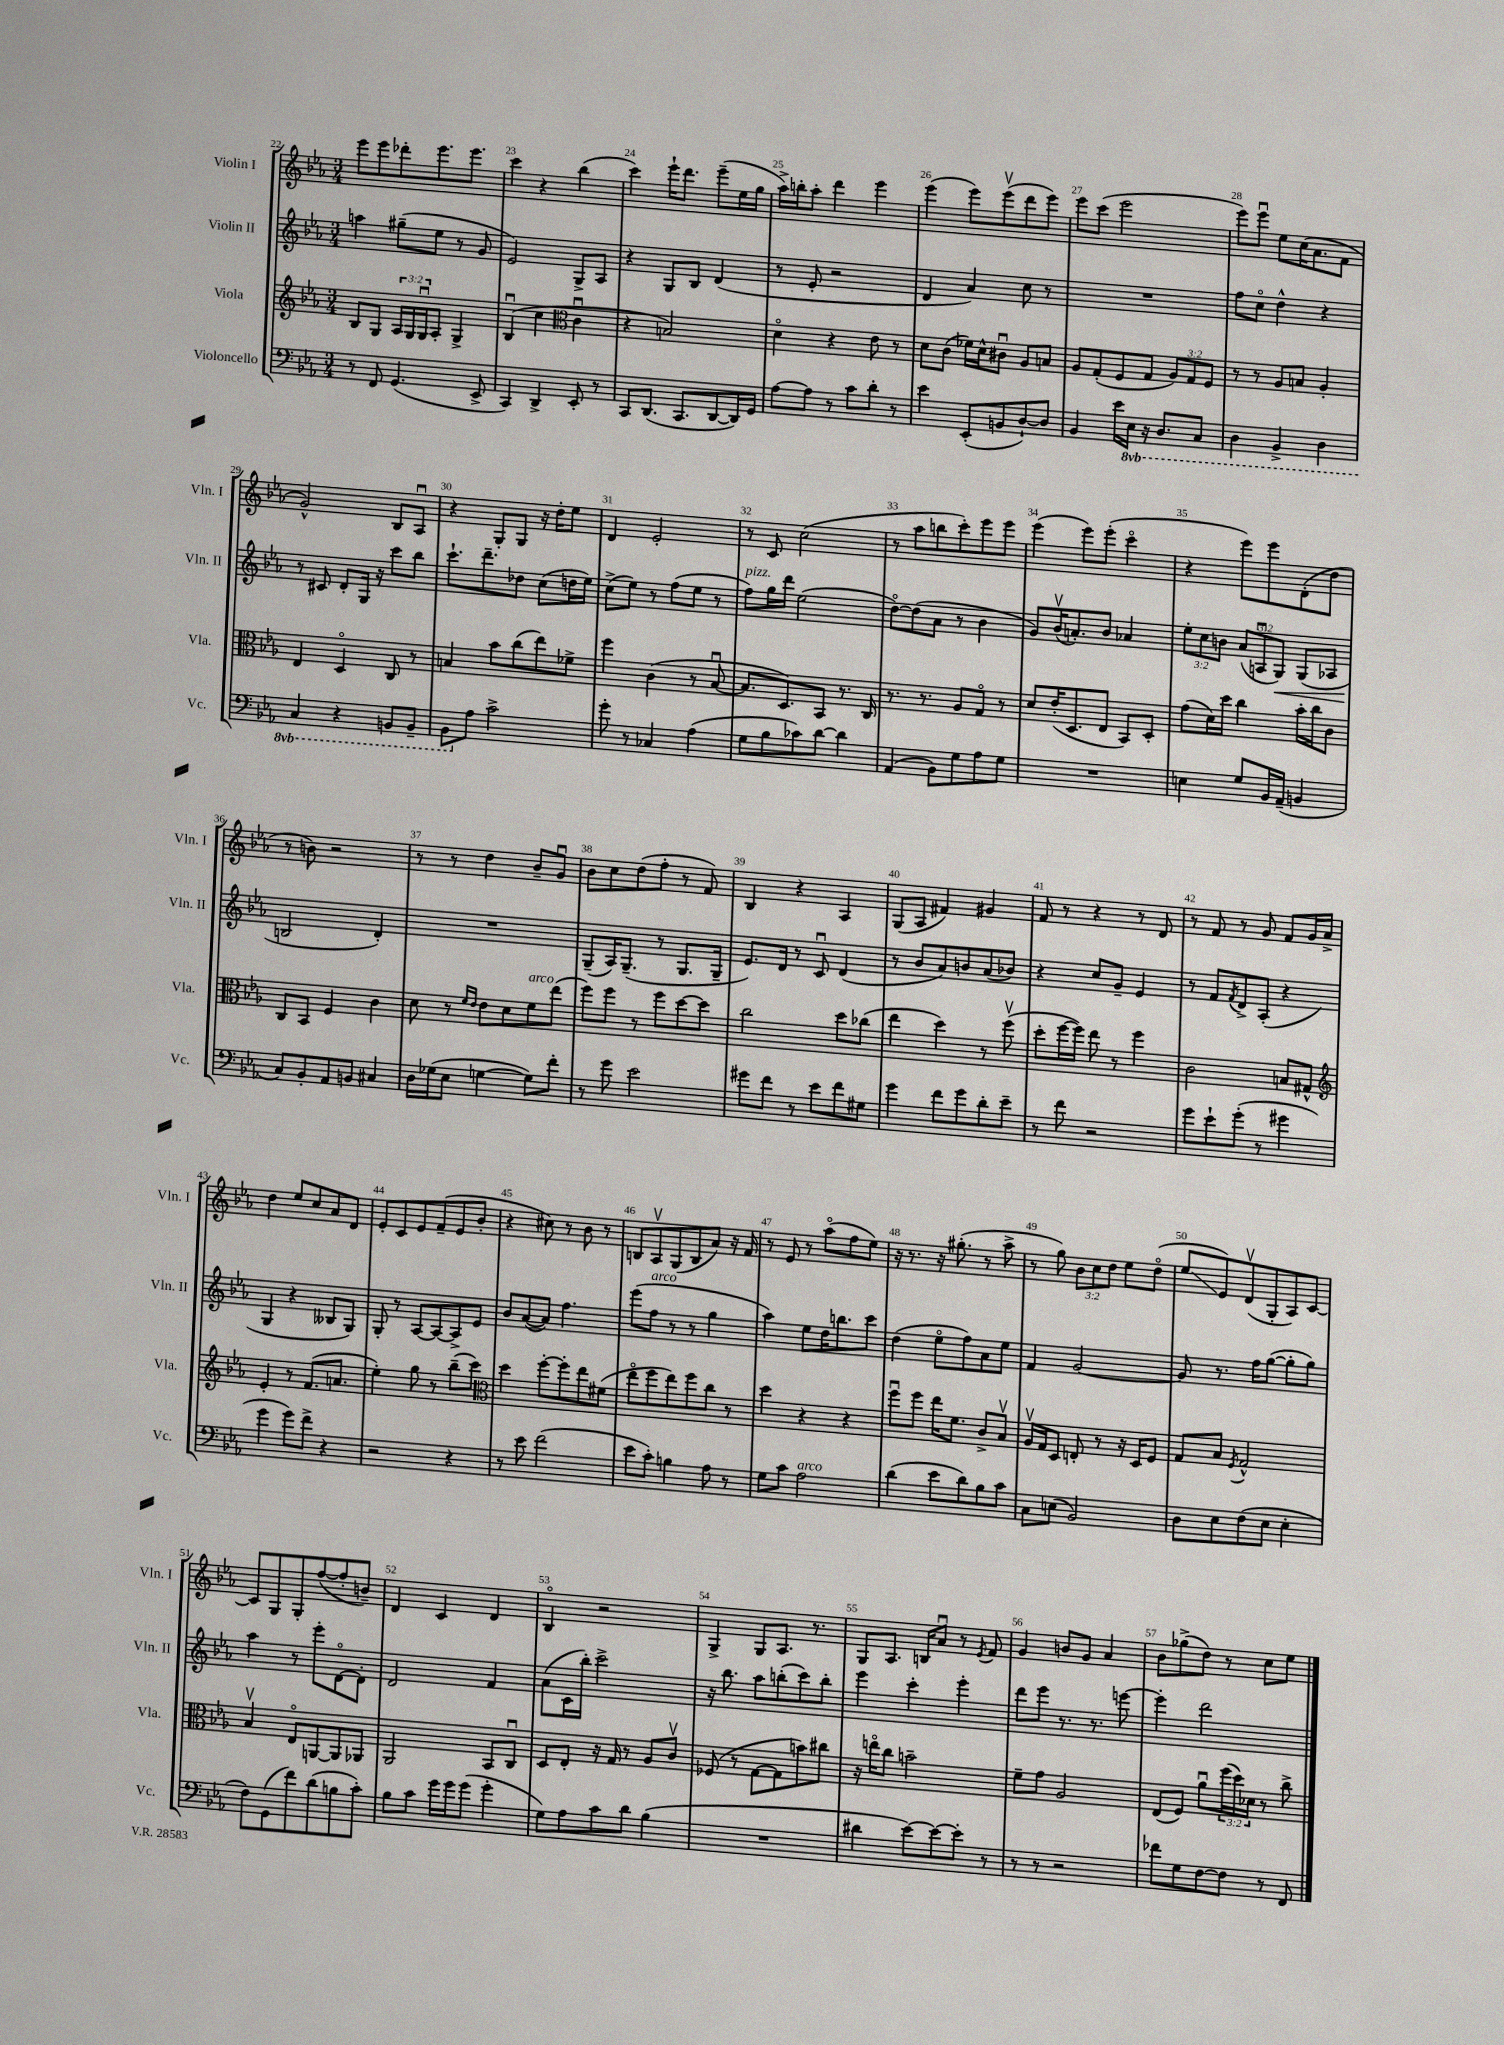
<<
\new StaffGroup <<
\new Staff = "s0" \with { instrumentName = "Violin I" shortInstrumentName = "Vln. I" } {
    \clef treble \key ees \major \numericTimeSignature \time 3/4 \override Staff.TupletNumber.text = #tuplet-number::calc-fraction-text
    ees'''8 ees'''8 des'''8-. ees'''8. ees'''8. |
    c'''4 r4 bes''4( |
    c'''4) ees'''16-! d'''8. ees'''8--( ees''16 g''16 |
    aes''16->) b''16-. aes''8-. d'''4 ees'''4 |
    ees'''4( ees'''8) ees'''8\upbow( d'''8 ees'''8) |
    ees'''8 c'''8( ees'''2 |
    ees'''8) ees'''8\downbow ees''8 c''16( aes'8. f'8 |
    g'2-^) bes8 aes8\downbow |
    r4 g8-. g8 r16 d''16-. ees''8 |
    d'4 ees'2-. |
    r8 c'8 c''2( |
    r8 aes''8 b''8 c'''8-.) ees'''8 ees'''8 |
    ees'''4( ees'''8) ees'''8-.( c'''4\flageolet |
    r4 ees'''8) ees'''8 d'8-.( d''8 |
    r8 b'8) r2 |
    r8 r8 d''4 bes'8-- g'8\downbow |
    bes'8 c''8 d''8( f''8-. r8 f'8) |
    bes4 r4 aes4 |
    g8( aes8 fis'4) gis'4 |
    f'8 r8 r4 r8 d'8 |
    r8 f'8 r8 g'8 f'8 g'16 aes'16-> |
    d''4 ees''8 c''8 aes'8 d'8 |
    ees'8-. c'8 ees'8 f'8--( ees'8 bes'8-. |
    r4 cis''8) r8 bes'8 r8 |
    b8 aes8\upbow g8( b8 aes'8) r16 f'16 |
    r8 ees'8 r8 aes''8\flageolet( f''8 ees''8) |
    r16 r8. r16 gis''8.-.( r8 aes''8-> |
    r8 g''8) \tuplet 3/2 { bes'8 c''8 d''8 } ees''8 d''8\flageolet( |
    ees''8\glissando ees'8) d'8\upbow( g8-. aes8) c'8~ |
    c'8 g8 g8-. f''8~( f''8-. b'8--) |
    d'4 c'4 d'4 |
    bes4\flageolet r2 |
    g4-> g8 aes8. r8. |
    g8 aes8. b16 aes'8\downbow r8 \acciaccatura { ees'8 } f'8 |
    g'4 b'8 g'8 aes'4 |
    bes'8 ges''8->( d''8) r8 c''8 ees''8 \bar "|." |
}
\new Staff = "s1" \with { instrumentName = "Violin II" shortInstrumentName = "Vln. II" } {
    \clef treble \key ees \major \numericTimeSignature \time 3/4 \override Staff.TupletNumber.text = #tuplet-number::calc-fraction-text
    a''4 gis''8--( ees''8 r8 g'8 |
    ees'2) g8-> aes8 |
    r4 g8 bes8 d'4( |
    r8 ees'8-. r2 |
    d'4 aes'4) c''8 r8 |
    R2. |
    f''8 c''8\flageolet d''4-^ r4 |
    r8 cis'8 d'8-. g16 r16 c'''8 bes''8 |
    c'''8.-! d'''8.-- des''8 c''8( d''16 ees''16) |
    c''8->( ees''8) r8 f''8( ees''8 r8 |
    f''8^\markup { \italic "pizz." }) g''16 d'''16 ees''2( |
    d''8~\flageolet) d''8( aes'8 r8 bes'4 |
    g'8) bes'16\upbow( a'8.-.) bes'8 aes'4 |
    \tuplet 3/2 { ees''8-. c''8 b'8 } \tuplet 3/2 { aes'8( a8\downbow g8\<) } g8( aes8 |
    b2\! d'4-.) |
    R2. |
    g8--( aes16) g8.--( r8 g8. g16-- |
    ees'8.) d'16 r8 c'8\downbow d'4( |
    r8 bes'8 aes'8) b'8 aes'8( bes'8) |
    r4 c''8 g'8-- ees'4 |
    r8 f'8 \acciaccatura { f'8 } d'8-> aes8-.( r4 |
    g4 r4 beses8 g8) |
    g8-. r8 aes8~ aes8~ aes8-> ees'8 |
    bes'8 aes'8~( aes'8) f''4. |
    ees'''8( f''8^\markup { \italic "arco" } r8 r8 g''4 |
    aes''4) ees''8 d''16 b''8. c'''8 |
    d''4( ees''8\flageolet f''8) aes'8 ees''8 |
    f'4 g'2~ |
    g'8 r8. f''16 g''8~( g''8-. g''8) |
    aes''4 r8 ees'''8-. d'8~\flageolet d'8-. |
    d'2 f'4 |
    aes'8( c'16 bes''16-.) c'''2-> |
    r16 bes''8. aes''8 b''8-.( c'''8) b''8-. |
    ees'''4 c'''4-. ees'''4-. |
    d'''8 ees'''8 r8. r8. e'''8~ |
    e'''4-. d'''2 \bar "|." |
}
\new Staff = "s2" \with { instrumentName = "Viola" shortInstrumentName = "Vla." } {
    \clef treble \key ees \major \numericTimeSignature \time 3/4 \override Staff.TupletNumber.text = #tuplet-number::calc-fraction-text
    bes8 g8 \tuplet 3/2 { aes16 g16 g16\downbow } aes8-. g4-> |
    bes4\downbow( c''4 \clef alto c'4\downbow |
    r4 b2) |
    d'4\flageolet r4 ees'8 r8 |
    d'8 c'8( fes'16) d'16-^ cis'8\downbow aes8 b8 |
    aes8 g8-.( f8 g8 \tuplet 3/2 { aes8) g8 f8 } |
    r8 r8 aes8 b8 aes4-. |
    ees4 d4\flageolet c8 r8 |
    b4 bes'8 c''8( ees''8) fes'8-> |
    f''4 c'4( r8 bes8~\downbow |
    bes8. d8.) bes,8 r8. c16 |
    r8. r8. aes8 g8\flageolet r8 |
    d'8 ees'16-.( d8. ees8 bes,8) d8-. |
    g'8( d'16) d''16 c''4 bes'16-. c''16 c'8 |
    c8 bes,8 f4 c'4 |
    d'8 r8 \grace { f'16 ees'16 } ees'8 d'8 f'8^\markup { \italic "arco" } ees''8( |
    f''8) f''8 r8 f''8 d''8~ d''8 |
    c''2 d''8 ces''8( |
    ees''4 d''4) r8 f''8\upbow( |
    d''8-. f''16~ f''16) ees''8 r8 f''4 |
    c'2 b8 gis8-^ |
    \clef treble ees'4-. r8 f'8.( a'8. |
    ees''4-.) g''8 r8 bes''8--( c'''8) |
    \clef alto d''4 f''8~-. f''8-. ees''8 fis'8( |
    ees''8\flageolet f''8 ees''8) f''8 c''8 r8 |
    d''4 r4 r4 |
    f''8\downbow f''8 ees''16 f'8. c'8-> bes8\upbow |
    aes16\upbow g16 d8 e8-. r8 r16 d16 f8 |
    g8 bes8 \acciaccatura { f8 } g2-^ |
    bes4\upbow ees8\flageolet a,8~ a,8 aes,8 |
    aes,2 bes,8 c8\downbow |
    d8 ees8-. r16 g16 r8 aes8 c'8\upbow |
    fes8( r8 g8~ g8 b'8) cis''8 |
    r16 e''16\flageolet c''8 b'2-- |
    f'8-- g'8 aes2 |
    ees8( f8) aes'8\downbow \tuplet 3/2 { f''16( d''16) des'16 } r8 c''8-> \bar "|." |
}
\new Staff = "s3" \with { instrumentName = "Violoncello" shortInstrumentName = "Vc." } {
    \clef bass \key ees \major \numericTimeSignature \time 3/4 \set Staff.ottavationMarkups = #ottavation-simple-ordinals
    r8 f,8 g,4.( ees,8-> |
    c,4) d,4-> ees,8-. r8 |
    c,8 d,8.( c,8. d,8~ d,16) g,16 |
    aes8~ aes8 r8 c'8 d'8-. r8 |
    ees'4 ees,8-.( b,8 d8~-!) d8 |
    bes,4 ees'16 \ottava #-1 ees,16 r16 d,8. c,8 |
    d,4 bes,,4-> d,4 |
    c,4 r4 b,,8 b,,8-- |
    bes,,8 \ottava #0 aes8 c'2-> |
    g'8-. r8 ces4 aes4( |
    g8 bes8 ces'8) d'8~ d'4 |
    aes,4( bes,8) g8 aes8 g8 |
    R2. |
    e4 g8 bes,16 aes,16--( b,4 |
    c8) bes,8-. aes,8 b,8 cis4 |
    d16 ges16( ees8 g4~ g8) f'8-. |
    r8 g'8 ees'2 |
    gis'8 f'8 r8 ees'8 f'8 gis8 |
    g'4 f'8 g'8 d'8-. ees'8-- |
    r8 f'8 r2 |
    g'8 ees'8-! g'8-.( r8 gis'4 |
    g'4 g'8) f'8-> r4 |
    r2 r4 |
    r8 ees'8 f'2( |
    ees'8 c'8-.) b4 aes8 r8 |
    g8 c'8 aes2^\markup { \italic "arco" } |
    d'4( ees'8 d'8) bes8 c'8 |
    c8 e8( bes,2) |
    d8 ees8 f8( ees8 ees4-. |
    f8) g,8( f'8) d'8( b8 c'8-.) |
    bes8 c'8 g'16 g'16 g'8( g'4-. |
    g8) aes8 c'8 d'8 bes4( |
    R2. |
    dis'4 ees'8~) ees'8~ ees'8-. r8 |
    r8 r8 r2 |
    fes'8 g8 f8~ f8 r8 f,8 \bar "|." |
}
>>
>>
\layout { \context { \Score currentBarNumber = #22 \override BarNumber.break-visibility = ##(#f #t #t) barNumberVisibility = #all-bar-numbers-visible } }
